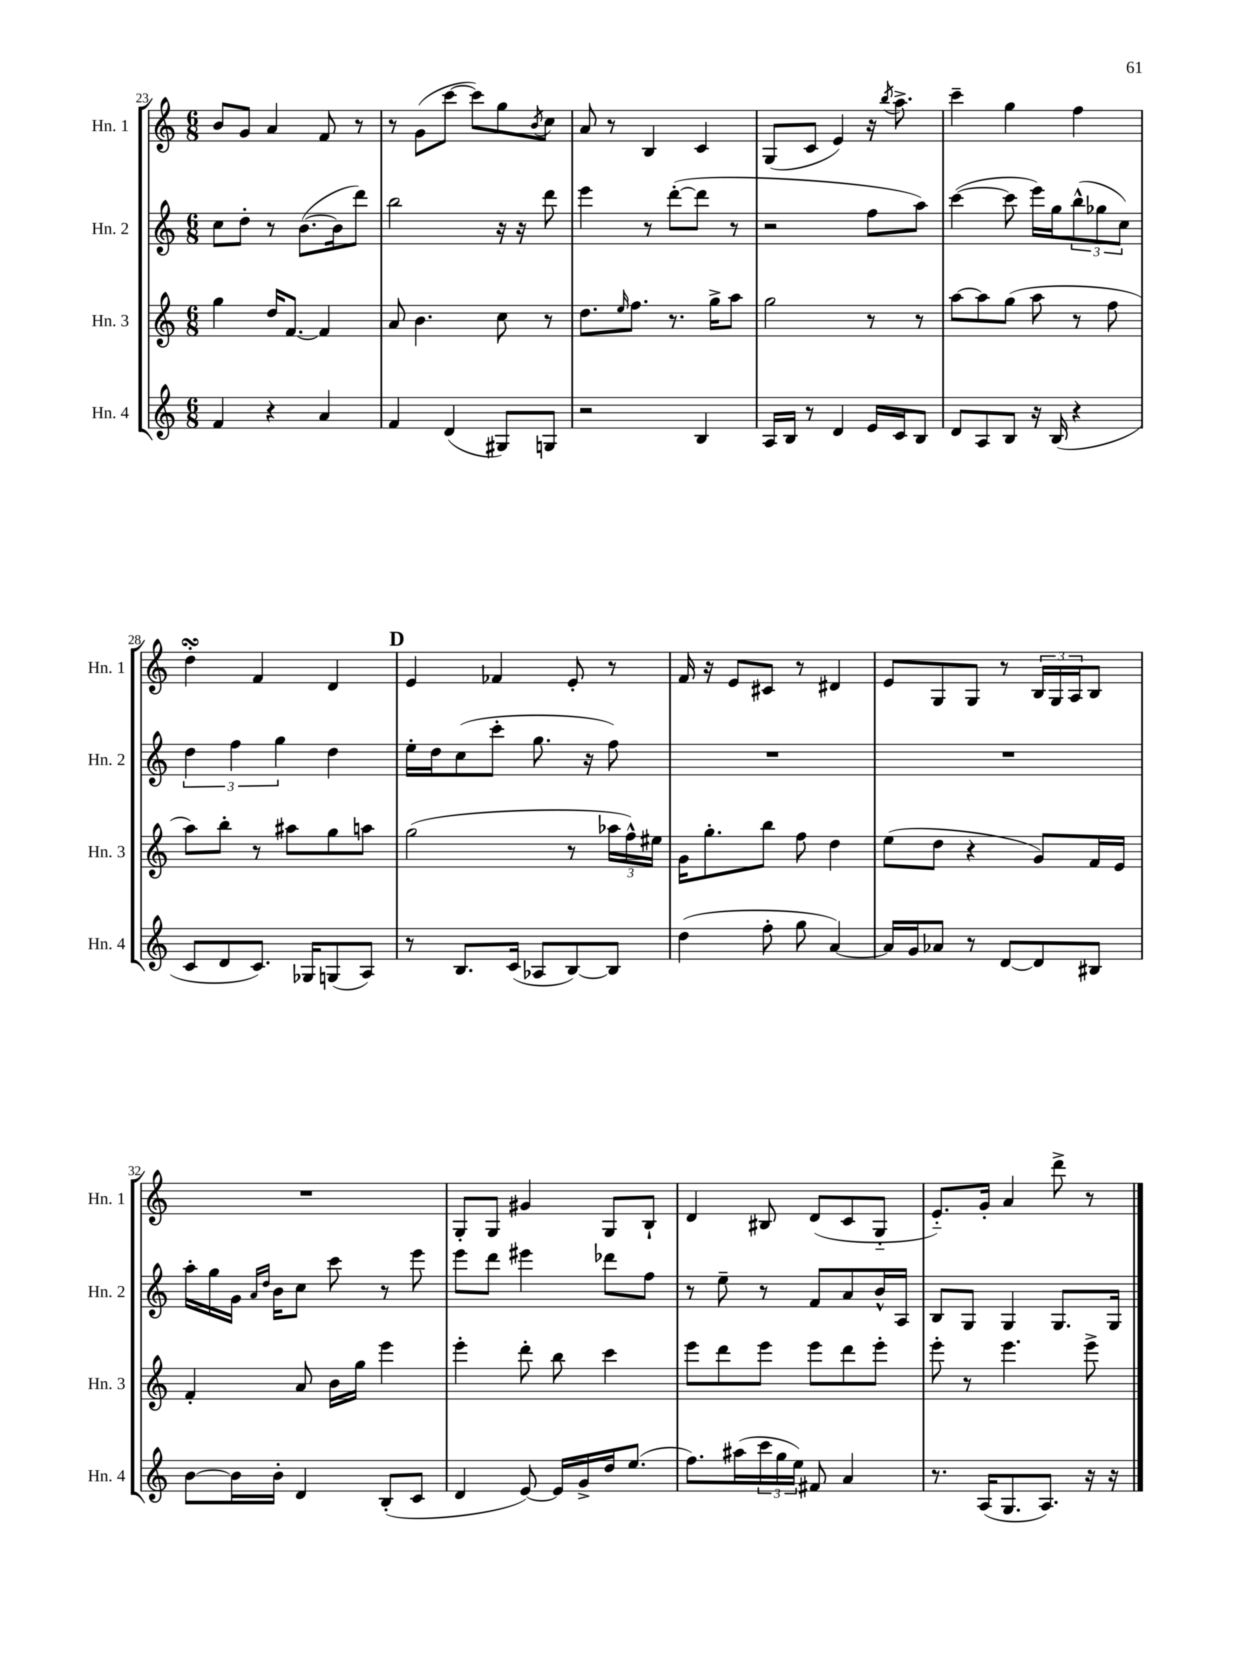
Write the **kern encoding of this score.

**kern	**kern	**kern	**kern
*staff4	*staff3	*staff2	*staff1
*clefG2	*clefG2	*clefG2	*clefG2
*k[]	*k[]	*k[]	*k[]
*M6/8	*M6/8	*M6/8	*M6/8
4f/	4gg\	8cc\L	8b/L
.	.	8dd'\J	8g/J
4r	16dd/LK	8r	4a/
.	[8.f/J	.	.
.	.	([8.b\L	.
4a/	4f/]	.	8f/
.	.	16b\]k	.
.	.	8ddd\J)	8r
=	=	=	=
4f/	8a/	2bb\	8r
.	4.b\	.	(8g\L
(4d/	.	.	[8ccc\J
.	.	.	8ccc\]L)
8G#/L)	8cc\	16r	8gg\
.	.	16r	.
.	.	.	8qb/
8G/J	8r	8ddd\	8cc\J
=	=	=	=
2r	8.dd\L	4eee\	8a/
.	.	.	8r
.	16qqee/	.	.
.	8.ff\J	.	.
.	.	8r	4B/
.	8.r	([8ddd'\L	.
4B/	.	8ddd\]J	4c/
.	16gg^\LK	.	.
.	8aa\J	8r	.
=	=	=	=
16A/LL	2gg\	2r	(8G/L
16B/JJ	.	.	.
8r	.	.	8c/J
4d/	.	.	4e/)
16e/LL	8r	8ff\L	16r
.	.	.	8qbb/
16c/J	.	.	8.aa^\
8B/J	8r	8aa\J)	.
=	=	=	=
8d/L	[8aa\L	([4ccc\	4ccc~\
8A/	8aa\]	.	.
8B/J	(8gg\J	8ccc\]	4gg\
16r	8aa\	16eee\LL)	.
(16B/	.	16gg\J	.
4r	8r	(12bb^^\	4ff\
.	.	12gg-\	.
.	8ff\	.	.
.	.	12cc\J)	.
=	=	=	=
8c/L	8aa\L)	6dd\	4dd'\
8d/	8bb'\J	.	.
.	.	6ff\	.
8.c/J)	8r	.	4f/
.	.	6gg\	.
.	8aa#\L	.	.
16G-/LK	.	.	.
(8G/	8gg\	4dd\	4d/
8A/J)	8aa\J	.	.
=	=	=	=
8r	(2gg\	16ee'\LL	4e/
.	.	16dd\J	.
8.B/L	.	(8cc\	.
.	.	8ccc'\J	4f-/
(16c/Jk	.	.	.
8A-/L	.	8.gg\	.
[8B/)	8r	.	8e'/
.	.	16r	.
8B/]J	24aa-\LL	8ff\)	8r
.	24ff^^\)	.	.
.	24ee#\JJ	.	.
=	=	=	=
(4dd\	16g\LK	2.r	16f/
.	8.gg'\	.	16r
.	.	.	8e/L
8ff'\	8bb\J	.	8c#/J
8gg\	8ff\	.	8r
[4a/)	4dd\	.	4d#/
=	=	=	=
16a/]LL	(8ee\L	2.r	8e/L
16g/J	.	.	.
8a-/J	8dd\J	.	8G/
8r	4r	.	8G/J
[8d/L	.	.	8r
8d/]	8g/L)	.	24B/LL
.	.	.	24G/
.	.	.	24A/J
8B#/J	16f/L	.	8B/J
.	16e/JJ	.	.
=	=	=	=
[8b\L	4f'/	16aa'\LL	2.r
.	.	16gg\	.
16b\]L	.	16g\JJ	.
.	.	16qqa/LL	.
.	.	16qqdd/JJ	.
16b'\JJ	.	16b\LK	.
4d/	8a/	8cc\J	.
.	16b\LL	8ccc\	.
.	16gg\JJ	.	.
(8B'/L	4eee\	8r	.
8c/J	.	8eee\	.
=	=	=	=
4d/	4eee'\	8eee\L	8G'/L
.	.	8ddd\J	8G/J
[8e/)	8ddd'\	4eee#\	4g#/
16e/]LL	8bb\	.	.
16g^/	.	.	.
16dd/J	4ccc\	8ddd-\L	8G/L
(8.ee/J	.	.	.
.	.	8ff\J	8B`/J
=	=	=	=
8.ff\L)	8eee\L	8r	4d/
.	8ddd\	8ee~\	.
(16aa#\L	.	.	.
24ccc\	8eee\J	8r	8B#/
24gg\	.	.	.
24ee\JJ)	.	.	.
8f#/	8eee\L	8f/L	(8d/L
4a/	8ddd\	8a/	8c/
.	8eee'\J	16b^^/L	8G'~/J
.	.	16A/JJ	.
=	=	=	=
8.r	8eee'\	8B/L	8.e'~/L)
.	8r	8G/J	.
(16A/LK	.	.	16g'/Jk
8.G/	4.eee\	4G/	4a/
8.A/J)	.	.	.
.	.	8.G/L	8ddd^\
16r	8eee^\	.	8r
16r	.	16G/Jk	.
==	==	==	==
*-	*-	*-	*-
